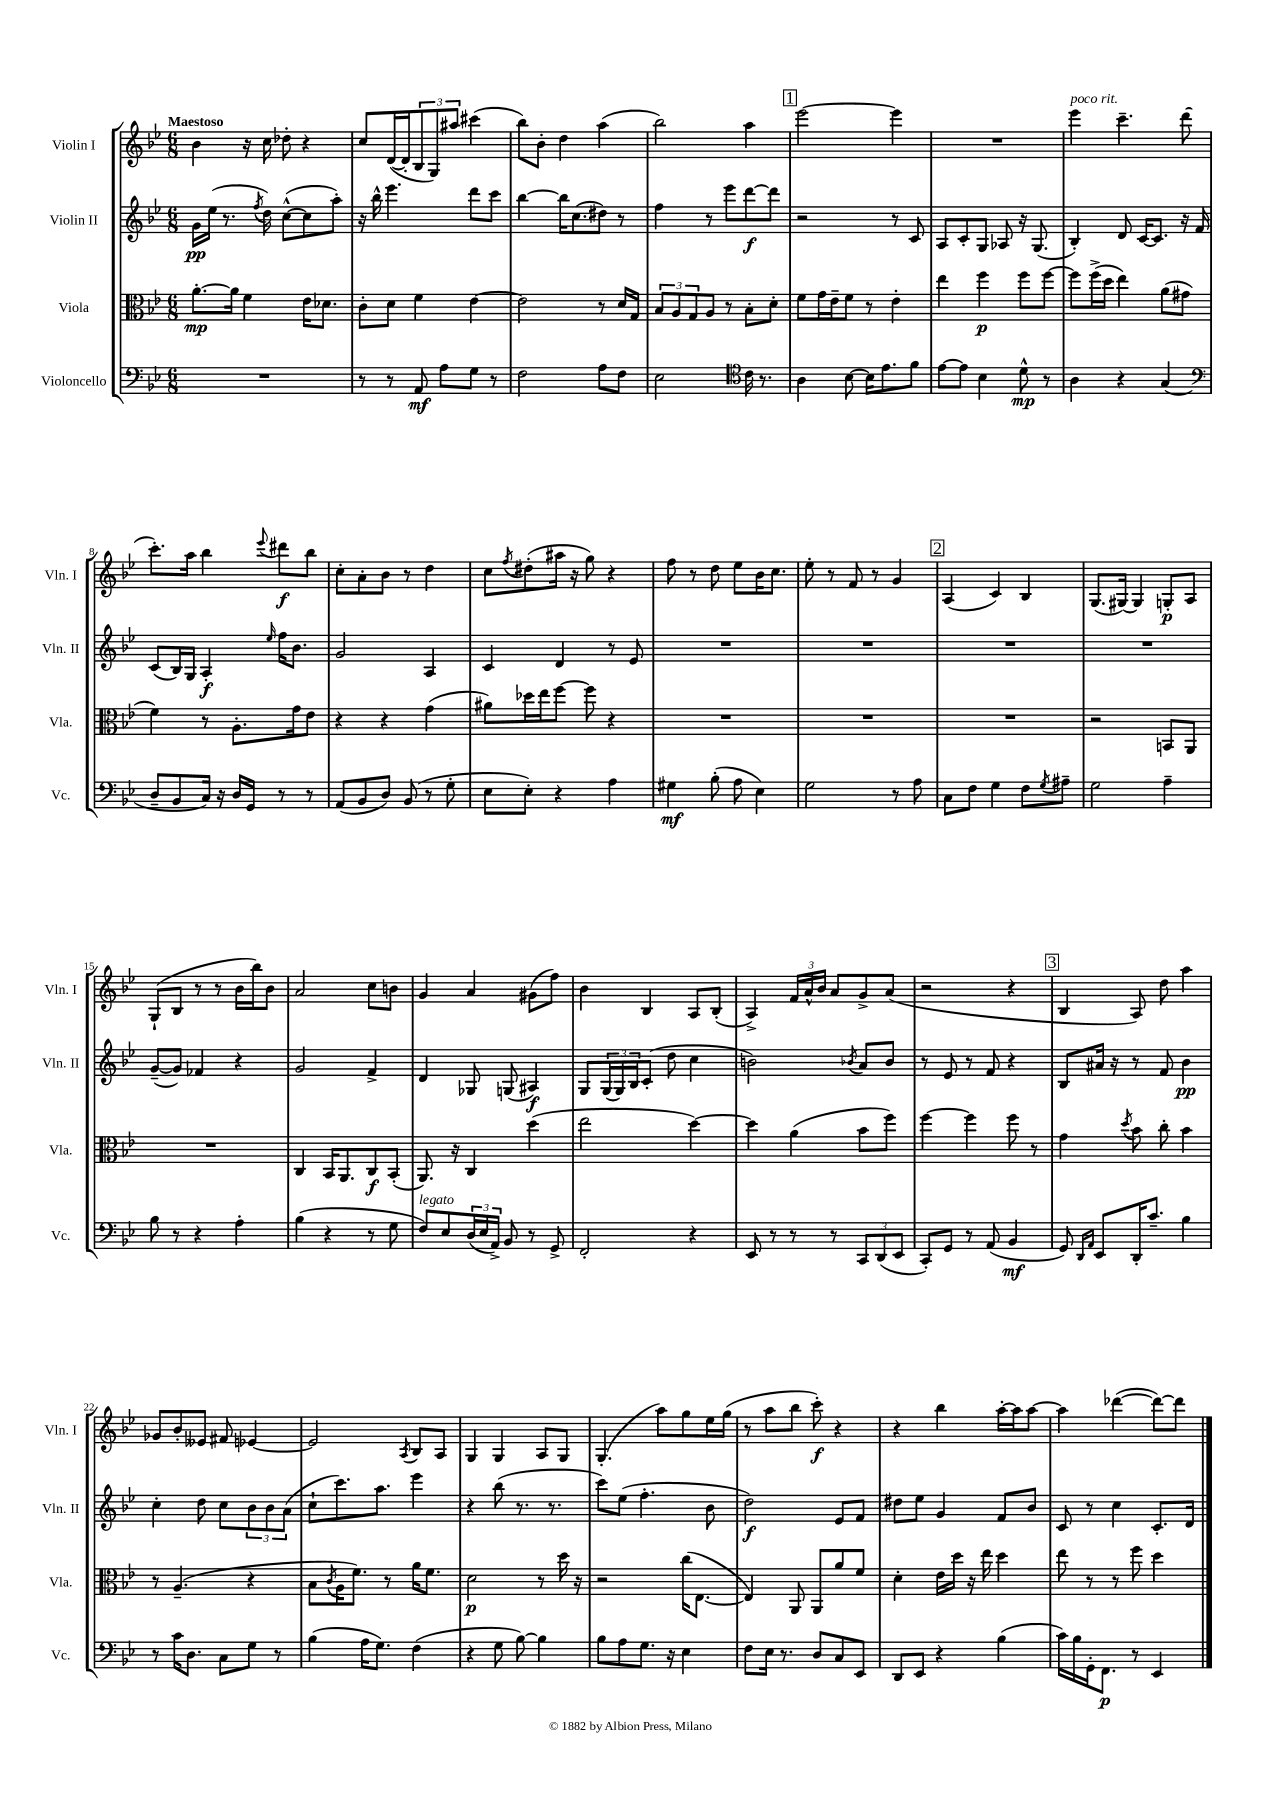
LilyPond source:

<<
\new StaffGroup <<
\new Staff = "s0" \with { instrumentName = "Violin I" shortInstrumentName = "Vln. I" } {
    \clef treble \key bes \major \numericTimeSignature \time 6/8 \tempo "Maestoso"
    bes'4 r16 c''16 des''8-. r4 |
    c''8 d'16~( d'16-. \tuplet 3/2 { bes8 g8) ais''8 } cis'''4( |
    bes''8) bes'8-. d''4 a''4( |
    bes''2) a''4 |
    \mark \markup { \box "1" } ees'''2~ ees'''4 |
    R2. |
    ees'''4^\markup { \italic "poco rit." } c'''4.-- d'''8( |
    c'''8.-.) a''16 bes''4 \appoggiatura { ees'''8 } dis'''8\f bes''8 |
    c''8-. a'8-. bes'8 r8 d''4 |
    c''8 \acciaccatura { f''8 } dis''8-.( ais''16 r16 g''8) r4 |
    f''8 r8 d''8 ees''8 bes'16 c''8. |
    ees''8-. r8 f'8 r8 g'4 |
    \mark \markup { \box "2" } a4( c'4) bes4 |
    g8.( gis16~) gis4 g8-.\p a8 |
    g8-!( bes8 r8 r8 bes'16 bes''16) bes'8 |
    a'2 c''8 b'8 |
    g'4 a'4 gis'8( f''8) |
    bes'4 bes4 a8 bes8-.( |
    a4->) \tuplet 3/2 { f'16 a'16-^ bes'16 } a'8 g'8-> a'8( |
    r2 r4 |
    \mark \markup { \box "3" } bes4 a8) d''8 a''4 |
    ges'8 bes'8-. eeses'8 fis'8 ees'4~ |
    ees'2 \acciaccatura { a8 } bes8 a8 |
    g4 g4 a8 g8 |
    g4.-.( a''8) g''8 ees''16 g''16( |
    r8 a''8 bes''8 c'''8-.\f) r4 |
    r4 bes''4 a''16~-. a''16 a''8~ |
    a''4 des'''4~( des'''8~) des'''8 \bar "|." |
}
\new Staff = "s1" \with { instrumentName = "Violin II" shortInstrumentName = "Vln. II" } {
    \clef treble \key bes \major \numericTimeSignature \time 6/8
    g'16\pp ees''16( r8. \acciaccatura { f''8 } d''16) c''8~-^( c''8 a''8-.) |
    r16 bes''16-^ ees'''4. d'''8 c'''8 |
    bes''4~ bes''16 c''8.( dis''8) r8 |
    f''4 r8 ees'''8 d'''8~\f d'''8 |
    \mark \markup { \box "1" } r2 r8 c'8 |
    a8 c'8-. g8 aes8 r16 g8.( |
    bes4-.) d'8 c'16~ c'8. r16 f'16 |
    c'8( bes16) g16 a4-.\f \grace { ees''16 } f''16 bes'8. |
    g'2 a4 |
    c'4 d'4 r8 ees'8 |
    R2. |
    R2. |
    \mark \markup { \box "2" } R2. |
    R2. |
    g'8~--( g'8) fes'4 r4 |
    g'2 f'4-> |
    d'4 ges8 g8( ais4\f) |
    g8 \tuplet 3/2 { g16( g16) bes16 } c'8-.( d''8 c''4 |
    b'2) \acciaccatura { bes'8 } a'8 bes'8 |
    r8 ees'8 r8 f'8 r4 |
    \mark \markup { \box "3" } bes8 ais'16 r16 r8 f'8 bes'4\pp |
    c''4-. d''8 c''8 \tuplet 3/2 { bes'8 bes'8 a'8( } |
    c''8-! c'''8.) a''8. ees'''4 |
    r4 bes''8( r8. r8. |
    c'''8) ees''8( f''4.-. bes'8 |
    d''2\f) ees'8 f'8 |
    dis''8 ees''8 g'4 f'8 bes'8 |
    c'8 r8 c''4 c'8.-. d'16 \bar "|." |
}
\new Staff = "s2" \with { instrumentName = "Viola" shortInstrumentName = "Vla." } {
    \clef alto \key bes \major \numericTimeSignature \time 6/8
    a'8.~-.\mp a'16 f'4 ees'16 des'8. |
    c'8-. d'8 f'4 ees'4~ |
    ees'2 r8 d'16 g16 |
    \tuplet 3/2 { bes8 a8 g8 } a8 r8 bes8-. d'8-. |
    \mark \markup { \box "1" } f'8 g'16 ees'16-- f'8 r8 ees'4-. |
    ees''4 f''4\p f''8 f''8~ |
    f''8 f''16->( d''16 ees''4) a'8( gis'8 |
    f'4) r8 a8.-. g'16 ees'8 |
    r4 r4 g'4( |
    ais'8) des''16 ees''16 f''8~ f''8 r4 |
    R2. |
    R2. |
    \mark \markup { \box "2" } R2. |
    r2 b,8 a,8 |
    R2. |
    c4 bes,16 a,8. c8\f bes,8-.( |
    a,8.) r16 c4 d''4( |
    ees''2 d''4~) |
    d''4 a'4( bes'8 f''8) |
    f''4~ f''4 f''8 r8 |
    \mark \markup { \box "3" } g'4 \acciaccatura { d''8 } bes'8 c''8-. bes'4 |
    r8 a4.--( r4 |
    bes8 \acciaccatura { c'8 } a16 f'8.) r8 a'16 f'8. |
    d'2\p r8 d''16 r16 |
    r2 c''16( ees8.~ |
    ees4) a,8 a,8 a'8 f'8 |
    d'4-. ees'16 d''16 r16 ees''16 d''4 |
    ees''8 r8 r8 f''8 d''4 \bar "|." |
}
\new Staff = "s3" \with { instrumentName = "Violoncello" shortInstrumentName = "Vc." } {
    \clef bass \key bes \major \numericTimeSignature \time 6/8
    R2. |
    r8 r8 a,8\mf a8 g8 r8 |
    f2 a8 f8 |
    ees2 \clef tenor c'16 r8. |
    \mark \markup { \box "1" } a4 bes8~ bes16 ees'8. f'8 |
    ees'8~ ees'8 bes4 d'8-^\mp r8 |
    a4 r4 g4( |
    \clef bass d8-- bes,8 c16) r16 d16 g,16 r8 r8 |
    a,8( bes,8 d8) bes,8( r8 g8-. |
    ees8 ees8-.) r4 a4 |
    gis4\mf bes8-.( a8 ees4) |
    g2 r8 a8 |
    \mark \markup { \box "2" } c8 f8 g4 f8 \acciaccatura { g8 } ais8-- |
    g2 a4-- |
    bes8 r8 r4 a4-. |
    bes4( r4 r8 g8 |
    f8^\markup { \italic "legato" }) ees8 \tuplet 3/2 { d16( ees16 a,16->) } bes,8 r8 g,8-> |
    f,2-. r4 |
    ees,8 r8 r8 r8 \tuplet 3/2 { c,8 d,8( ees,8 } |
    c,8-.) g,8 r8 a,8( bes,4\mf |
    \mark \markup { \box "3" } g,8) \grace { d,16 a,16 } ees,8 d,16-. c'8.-- bes4 |
    r8 c'16 d8. c8 g8 r8 |
    bes4( a16 g8.) f4( |
    r4 g8 bes8~) bes4 |
    bes8 a8 g8. r16 ees4 |
    f8 ees16 r8. d8 c8 ees,8 |
    d,8 ees,8 r4 bes4( |
    c'16) bes16 g,16-. f,8.\p r8 ees,4 \bar "|." |
}
>>
>>
